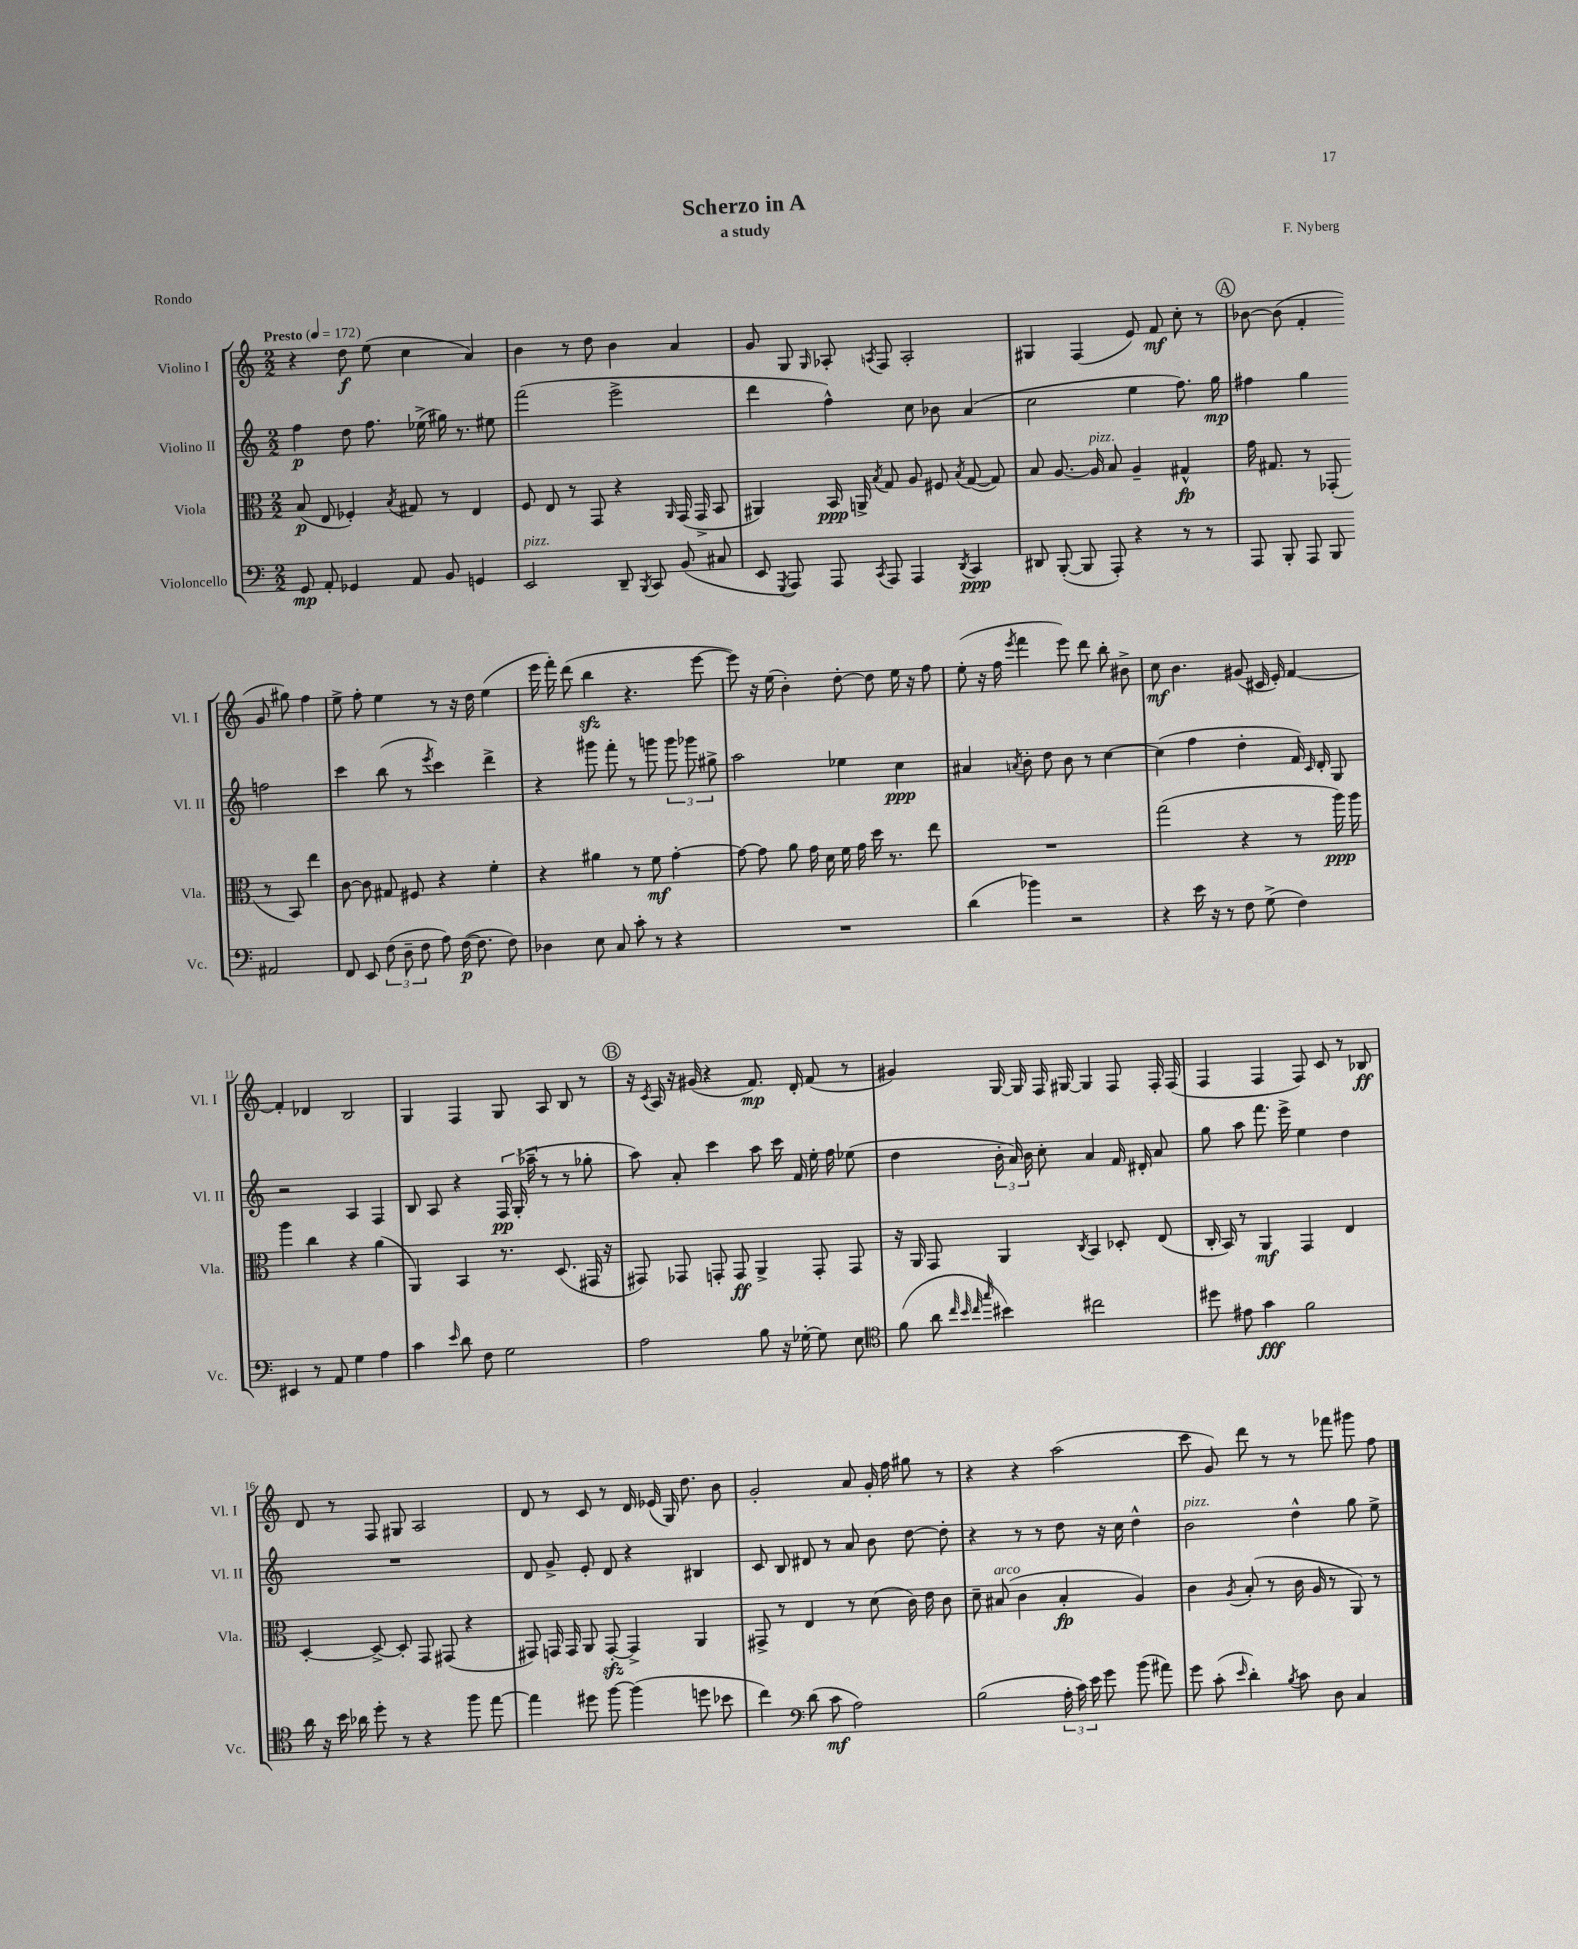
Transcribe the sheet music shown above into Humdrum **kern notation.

**kern	**kern	**kern	**kern
*staff4	*staff3	*staff2	*staff1
*clefF4	*clefC3	*clefG2	*clefG2
*k[]	*k[]	*k[]	*k[]
*M2/2	*M2/2	*M2/2	*M2/2
*MM172	*MM172	*MM172	*MM172
8GG/	(8B/	4ff\	4r
8AA'/	8E/	.	.
4GG-/	4F-'/)	8dd\	8dd\
.	.	8.ff\	(8ee\
.	8qB/	.	.
8AA/	8G#/	.	4cc\
.	.	(16ee-^\	.
8BB/	8r	16gg#\)	.
.	.	8.r	.
4GG/	4E/	.	4a/)
.	.	8ee#\	.
=	=	=	=
2EE/	8F/	(2fff\	4b\
.	8E/	.	.
.	8r	.	8r
.	8GG/	.	8dd\
8DD~/	4r	2eee^\	4b\
8qBBB/	.	.	.
8CC/	.	.	.
.	16qqAA/	.	.
(8BB/	(16GG/	.	4a/
.	16GG^/	.	.
8C#/	8BB/	.	.
=	=	=	=
8EE/	4AA#/)	4ddd\	8g/
8qGGG/	.	.	.
8AAA/)	.	.	8G/
.	.	.	16qqG/
8AAA/	16BB/	4ff^^\)	8A-'/
.	16AA^/	.	.
8qCC/	8qB/	.	8qA/
8AAA/	8G/	.	8F/
4AAA/	8A/	8cc\	2A'/
.	8F#/	8b-\	.
8qDD/	8qB/	.	.
4CC/	([8G/	(4a/	.
.	8G/])	.	.
=	=	=	=
8DD#/	8B/	2cc\	4G#/
([8BBB'/	[8.A/	.	.
8BBB/]	.	.	(4F/
.	16A/]	.	.
8AAA'/)	8B/	.	.
4r	4A~/	4ee\	8e/)
.	.	.	8f/
8r	4G#^^/	8.ff\)	8cc'\
8r	.	.	8r
.	.	16gg\	.
=	=	=	=
8AAA/	16g\	4ff#\	[8b-\
.	8.G#/	.	.
8BBB'/	.	.	(8b-\]
8AAA/	8r	4gg\	4f'/
8BBB/	(8GG-'/	.	.
2AA#/	8r	2ff\	8g/
.	8BB/)	.	8gg#\)
.	4ee\	.	4ff\
=	=	=	=
8FF/	[8c\	4ccc\	8ee^\
8EE/	8c\]	.	8ff'\
(12F\	8G#/	(8bb\	4ee\
12D~\	.	.	.
.	8F#/	8r	.
12F\	.	.	.
.	.	8qeee/	.
8A\)	4r	4ccc\)	8r
([16F\	.	.	16r
8.F\]	.	.	16dd\
.	4f'\	4ddd^\	(4ee\
8F\)	.	.	.
=	=	=	=
4D-\	4r	4r	16eee\
.	.	.	16fff'\)
.	.	.	(8ddd\
8E\	4a#\	8ggg#\	4bb\
8C/	.	8fff'\	.
8c'\	8r	8r	4.r
8r	8f\	8ggg\	.
4r	[4g'\	12ggg\	.
.	.	12ggg-\	.
.	.	.	[8eee\
.	.	12gg#^\	.
=	=	=	=
1r	8g\_	2aa\	8eee\])
.	8g\]	.	16r
.	.	.	(16ee\
.	8a\	.	4b'\)
.	16g\	.	.
.	16d\	.	.
.	16f\	4ee-\	[8dd'\
.	16g\	.	.
.	16dd\	.	8dd\]
.	8.r	.	.
.	.	4cc\	16ee\
.	.	.	16r
.	8ee\	.	8ff\
=	=	=	=
(4d\	1r	4a#/	(8ee'\
.	.	.	16r
.	.	.	16ff\
.	.	8qa/	8qeee/
4b-\)	.	8b'\	4fff\
.	.	8dd\	.
2r	.	8b\	8eee\)
.	.	8r	8ddd\
.	.	[4cc\	8bb'\
.	.	.	8b#^\
=	=	=	=
4r	(2gg\	(4cc\]	8cc\
.	.	.	4.b\
16e\	.	4ff\	.
16r	.	.	.
8r	.	.	.
8F\	4r	4dd'\	(8g#/
(8G^\	.	.	16c#/
.	.	.	16e'/)
4F\)	8r	16f/)	[4f/
.	.	16qqc/	.
.	.	16d'/	.
.	16aa\)	8G/	.
.	16aa\	.	.
=	=	=	=
4EE#/	4aa\	2r	4f'/]
8r	4cc\	.	4d-/
8AA/	.	.	.
4G\	4r	4A/	2B/
4A\	(4a\	4F/	.
=	=	=	=
4c\	4AA/)	8B/	4G/
.	.	8A/	.
16qqe/	.	.	.
8d\	4BB/	4r	4F/
8F\	.	.	.
2G\	8.r	24F/	8G/
.	.	(24G'/	.
.	.	24aa-~\	.
.	.	8r	8A/
.	(8.D/	.	.
.	.	8r	8B/
.	16GG#/	8gg-'\	8r
.	16r	.	.
=	=	=	=
2A\	8GG#/)	8aa\)	16r
.	.	.	8qc/
.	.	.	16A/
.	8GG-/	8a'/	16r
.	.	.	(16g#/
.	8GG'/	4ccc\	4r
.	8GG/	.	.
8B\	4AA^/	8aa\	8.f/)
16r	.	16ccc\	.
[16G-'\	.	16f/	16d'/
8G-\]	8GG'/	16ee'\	(8f/
.	.	16ff\	.
8E\	8GG/	(8ee-\	8r
=	=	=	=
*clefC4	*	*	*
(8f\	16r	4dd\	4g#/)
.	16AA/	.	.
8a\	8GG/	.	.
32qqcc/	.	.	.
32qqb/	.	.	.
32qqcc/	.	.	.
32qqgg/	.	.	.
4b#\)	4AA/	24b'\	[16G/
.	.	24a/)	.
.	.	.	16G/]
.	.	24b\	.
.	.	8cc'\	16F/
.	.	.	[16G#/
.	8qC/	.	.
2cc#\	4BB/	4a/	4G#/]
.	8D-'/	16f/	8F/
.	.	16d#'/	.
.	(8E/	8a/	16F'/
.	.	.	(16F/
=	=	=	=
8dd#\	16C'/	8gg\	4F/
.	16BB/)	.	.
8e#\	8r	8aa\	.
4g\	4AA/	8.fff\	4F/
.	.	16eee^\	.
2f\	4GG/	4ee\	8F/)
.	.	.	8c/
.	4E/	4dd\	8r
.	.	.	8B-/
=	=	=	=
16a\	[4D'/	1r	8d/
16r	.	.	.
16b\	.	.	8r
16a-\	.	.	.
8dd'\	8D^/_	.	8F/
8r	8D'/]	.	8G#/
4r	8GG/	.	2A/
.	(8GG#/	.	.
8ff\	4r	.	.
[8ee\	.	.	.
=	=	=	=
4ee\]	8GG#/)	8d/	8d/
.	16GG/	8g^/	8r
.	16GG/	.	.
8dd#\	8AA/	8e'/	8c/
[8ff\	[8GG'/	8d/	8r
(4ff\]	4GG^/]	4r	16d/
.	.	.	(16e-/
.	.	.	16G/)
.	.	.	8.dd\
8dd\	4AA/	4B#/	.
8b-\	.	.	8b\
=	=	=	=
4cc\)	8GG#^/	8c/	2g'/
.	8r	8B/	.
*clefF4	*	*	*
(8d\	4E/	8d#/	.
8c\	.	8r	.
2A\)	8r	8a/	8a/
.	(8d\	8b\	16g'/
.	.	.	16ff\
.	16c\)	[8dd\	8gg#\
.	16e\	.	.
.	8c\	8dd'\]	8r
=	=	=	=
(2B\	8d~\	4r	4r
.	(8B#/	.	.
.	4c\	8r	4r
.	.	8r	.
24A'\	4B#'/	8dd\	(2aa\
24c\)	.	.	.
24e\	.	.	.
8g\	.	16r	.
.	.	16cc\	.
(8b\	4A/)	4dd^^\	.
8a#\)	.	.	.
=	=	=	=
8g\	4c\	2b\	8ccc\
(8c'\	.	.	8g/)
16qqe/	8qA/	.	.
4d'\)	(8B'/	.	8ddd\
.	8r	.	8r
8qB/	.	.	.
8c\	16c\	4dd^^\	8r
.	16A/	.	.
8D\	8r	.	8fff-\
4C/	8AA/)	8gg\	8ggg#\
.	8r	8ee^\	8ff\
==	==	==	==
*-	*-	*-	*-
